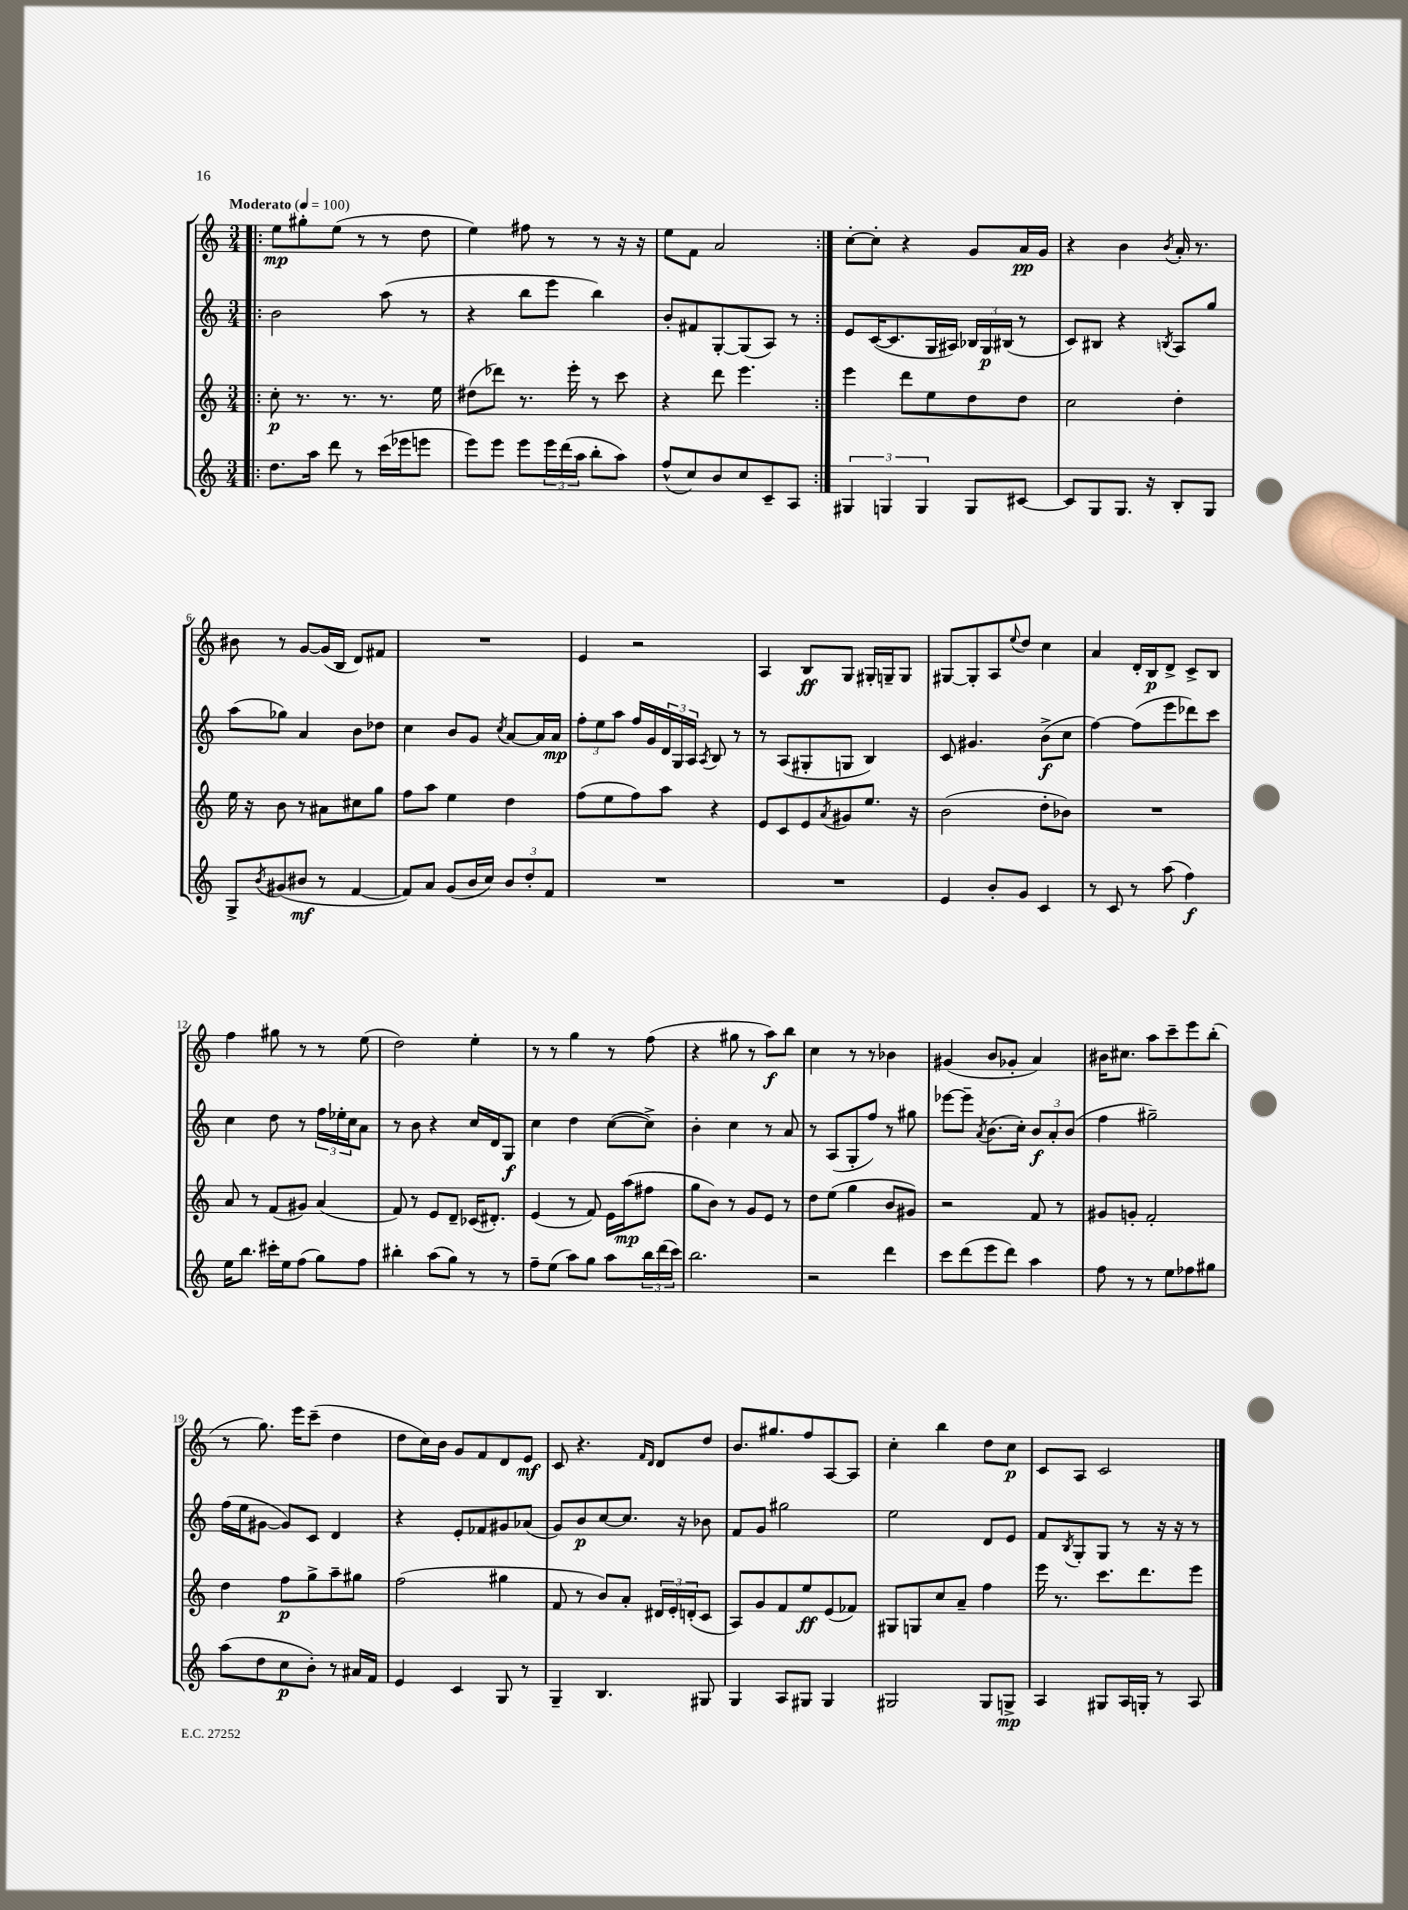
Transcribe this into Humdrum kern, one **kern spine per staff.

**kern	**kern	**kern	**kern
*staff4	*staff3	*staff2	*staff1
*clefG2	*clefG2	*clefG2	*clefG2
*k[]	*k[]	*k[]	*k[]
*M3/4	*M3/4	*M3/4	*M3/4
*MM100	*MM100	*MM100	*MM100
=!|:	=!|:	=!|:	=!|:
8.dd	8cc'	2b	8ee
.	8.r	.	8gg#'
16aa	.	.	.
8ddd	.	.	(8ee
.	8.r	.	.
8r	.	.	8r
(16ccc	8.r	(8aa	8r
16eee-	.	.	.
8eee	.	8r	8dd
.	16ee	.	.
=	=	=	=
8eee)	(8dd#	4r	4ee)
8eee	8ddd-)	.	.
8eee	8.r	8bb	8ff#
24eee	.	8eee	8r
(24ddd	.	.	.
.	16eee'	.	.
24aa	.	.	.
8bb'	8r	4bb)	8r
8aa)	8ccc	.	16r
.	.	.	16r
=	=	=	=
(8ff^^	4r	8b'	8ee
8cc)	.	8f#	8f
8b	8ddd	[8G'	2a
8cc	4.eee	(8G]	.
8c~	.	8A)	.
8A	.	8r	.
=:|!	=:|!	=:|!	=:|!
6G#	4eee	8e	[8cc'
.	.	([16c	8cc']
6G	.	.	.
.	.	8.c]	.
.	8ddd	.	4r
6G	.	.	.
.	8ee	16G	.
.	.	16A#)	.
8G	8dd	24B-	8g
.	.	24G	.
.	.	(24B#	.
[8c#	8dd	8r	16a
.	.	.	16g
=	=	=	=
8c#]	2cc	8c)	4r
8G	.	8B#	.
8.G	.	4r	4b
16r	.	.	.
.	.	8qB	8qb
8B'	4dd'	8A	16a'
.	.	.	8.r
8G	.	8gg	.
=	=	=	=
8G^	16ee	(8aa	8b#
.	16r	.	.
8qb	.	.	.
(8g#	8b	8gg-)	8r
8b#	8r	4a	[8g
8r	8a#	.	(16g]
.	.	.	16B
[4f	8cc#	8b	8d)
.	8gg	8dd-	8f#
=	=	=	=
8f])	8ff	4cc	2.r
8a	8aa	.	.
(8g	4ee	8b	.
16b	.	8g	.
16cc)	.	.	.
.	.	8qcc	.
12b	4dd	[8a	.
12dd'	.	.	.
.	.	16a]	.
12f	.	.	.
.	.	16a	.
=	=	=	=
2.r	(8ff	12ff'	4e
.	.	12ee	.
.	8ee	.	.
.	.	12aa	.
.	8ff)	16ff	2r
.	.	16g	.
.	8aa	24d	.
.	.	24G	.
.	.	24A	.
.	.	8qA	.
.	4r	8B	.
.	.	8r	.
=	=	=	=
2.r	8e	8r	4A
.	8c	(8A	.
.	8e	8G#'	8B
.	8qa	.	.
.	8g#	8G	8G
.	8.ee	4B)	16G#'
.	.	.	16G~
.	.	.	8G
.	16r	.	.
=	=	=	=
4e	(2b	8c	[8G#
.	.	4.g#	8G#']
8b'	.	.	8A
.	.	.	8qqee
8g	.	.	8dd
4c	8dd'	(8b^	4cc
.	8b-)	8cc	.
=	=	=	=
8r	2.r	[4ff)	4a
8c	.	.	.
8r	.	(8ff]	16d'
.	.	.	16B
(8aa	.	8eee	8d^
4ff)	.	8ddd-)	8c^
.	.	8ccc	8B
=	=	=	=
16ee	8a	4cc	4ff
8.bb	.	.	.
.	8r	.	.
16ccc#'	(8f	8dd	8gg#
16ee	.	.	.
(8ff	8g#)	8r	8r
8gg)	(4a	24ff	8r
.	.	24ee-'	.
.	.	24cc	.
8ff	.	8a	(8ee
=	=	=	=
4bb#'	8f)	8r	2dd)
.	8r	8b	.
(8aa	8e	4r	.
8gg)	8d~	.	.
8r	(16c-	16cc	4ee'
.	8.d#')	16d	.
8r	.	8G	.
=	=	=	=
8ff~	(4e	4cc	8r
(8ee	.	.	8r
8aa)	8r	4dd	4gg
8gg	8f)	.	.
8aa	16e	([8cc	8r
.	(16aa	.	.
24bb	8ff#	8cc^])	(8ff
(24ddd	.	.	.
24ccc)	.	.	.
=	=	=	=
2.bb	8gg	4b'	4r
.	8b)	.	.
.	8r	4cc	8gg#
.	8g	.	8r
.	8e	8r	8aa)
.	8r	8a	8bb
=	=	=	=
2r	8dd	8r	4cc
.	(8ee	(8A	.
.	4gg	8G'	8r
.	.	8ff)	8r
4ddd	8b	8r	4b-
.	8g#)	8gg#	.
=	=	=	=
8ccc	2r	[8eee-	(4g#
(8ddd	.	8eee-~]	.
.	.	8qa	.
8eee	.	(8.b	8b
8ddd)	.	.	8g-'
.	.	16cc')	.
4aa	8f	12b	4a)
.	.	12a'	.
.	8r	.	.
.	.	(12b	.
=	=	=	=
8ff	8g#	4ff	16b#
.	.	.	8.cc#
8r	8g'	.	.
8r	2f'	2gg#~)	8aa
8ee	.	.	8ccc~
8ff-	.	.	8eee
8gg#	.	.	(8bb'
=	=	=	=
(8aa	4dd	(16ff	8r
.	.	16ee	.
8dd	.	[8g#	8.gg)
8cc	8ff	8g#])	.
.	.	.	16eee
8b')	8gg^	8c	(8ccc~
8r	8aa~	4d	4dd
16a#	8gg#	.	.
16f	.	.	.
=	=	=	=
4e	(2ff	4r	8dd
.	.	.	16cc)
.	.	.	16b
4c	.	8e'	8g
.	.	8f-	8f
8G	4gg#	8g#	8d
8r	.	(8a-	8e
=	=	=	=
4G~	8f	8g)	8c
.	8r	8b	4.r
4.B	8b)	[8cc	.
.	8a'	8.cc]	.
.	.	.	16qqf
.	.	.	16qqd
.	24d#	.	8d
.	24e'	.	.
.	.	16r	.
.	(24d'	.	.
8G#	8c	8b-	8dd
=	=	=	=
4G	8A)	8f	8.b
.	8g	8g	.
.	.	.	8.gg#
8A	8f	2gg#	.
8G#	8ee	.	8ff
4G#	(8e	.	[8A
.	8f-)	.	8A]
=	=	=	=
2G#	8G#	2ee	4cc'
.	8G	.	.
.	8cc	.	4bb
.	8a~	.	.
8G#	4ff	8d	8dd
8G^	.	8e	8cc
=	=	=	=
4A	16eee	8f	8c
.	8.r	.	.
.	.	8qB	.
.	.	8G'	8A
8G#	8.ccc	8G	2c
16A	.	8r	.
16G'	8.ddd	.	.
8r	.	16r	.
.	.	16r	.
8A	8eee	8r	.
==	==	==	==
*-	*-	*-	*-
